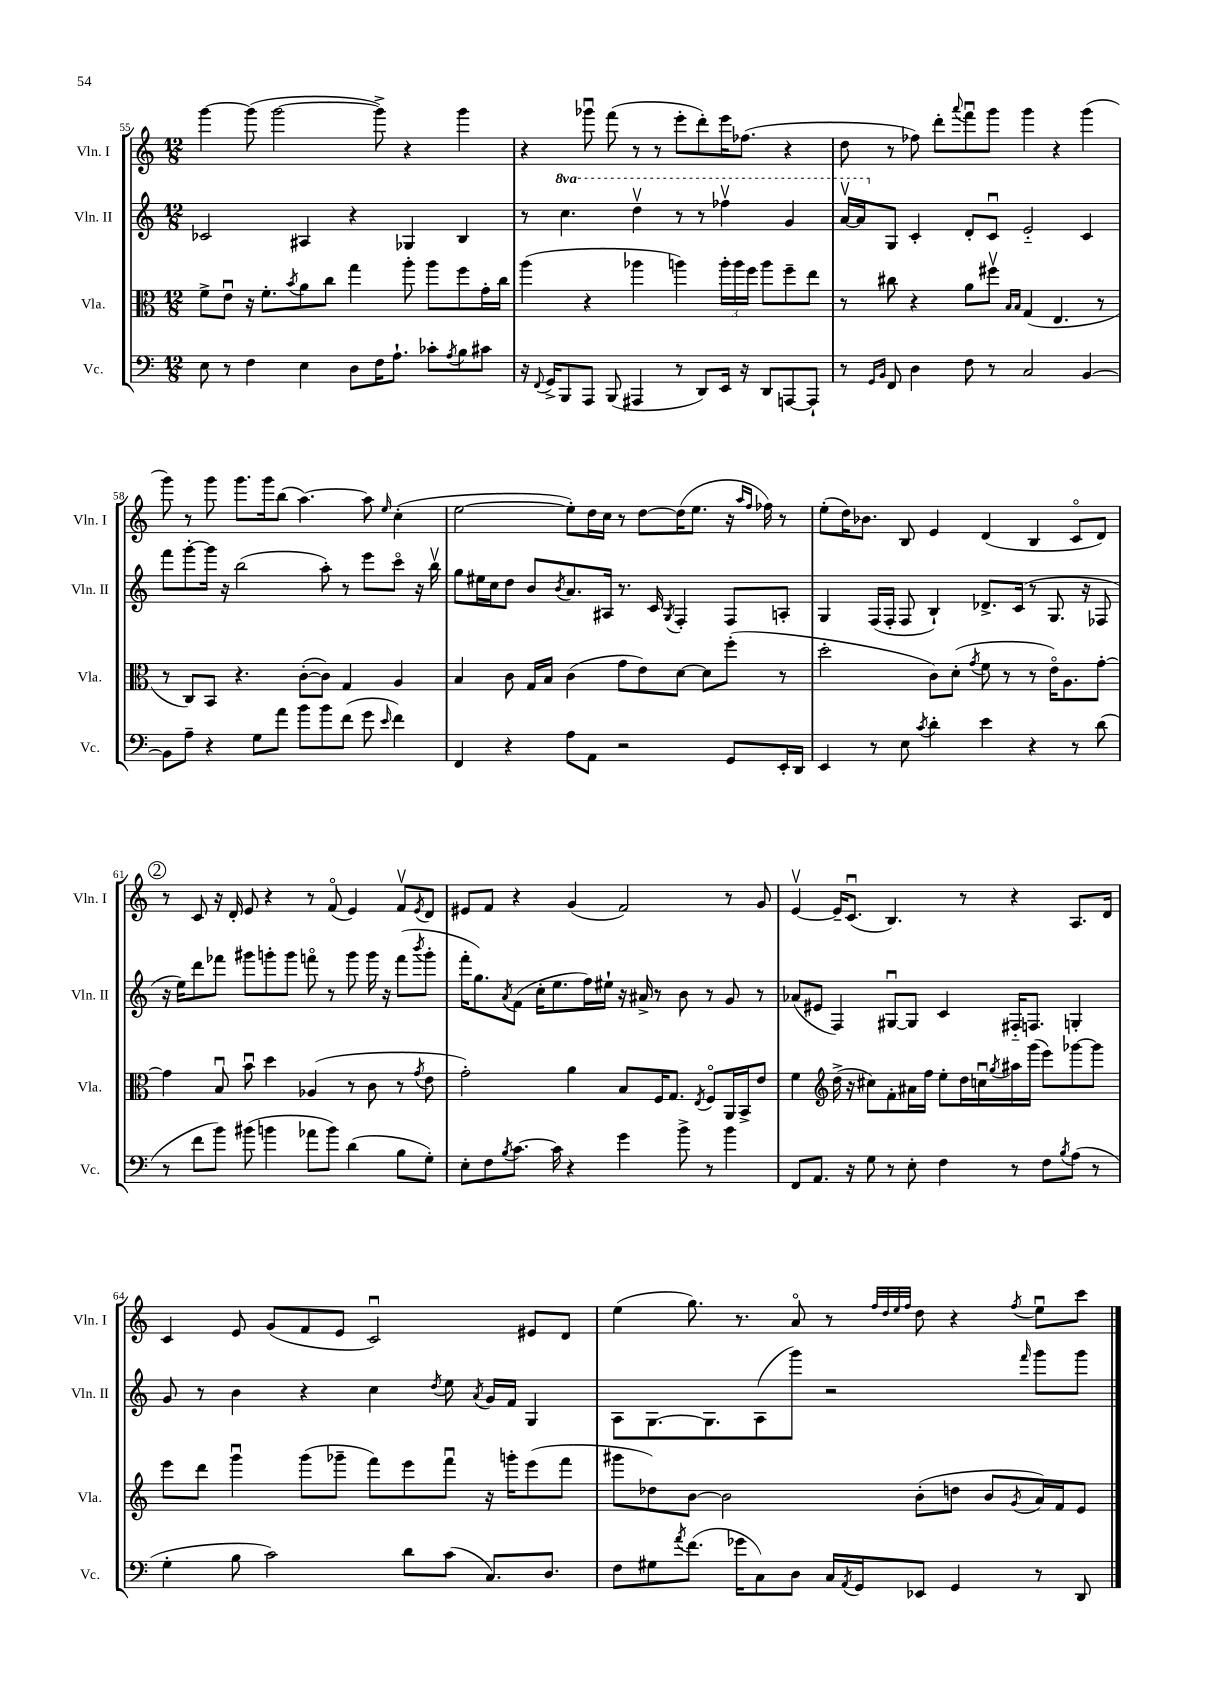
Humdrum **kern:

**kern	**kern	**kern	**kern
*part4	*part3	*part2	*part1
*staff4	*staff3	*staff2	*staff1
*I"Vc.	*I"Vla.	*I"Vln. II	*I"Vln. I
*I'Vc.	*I'Vla.	*I'Vln. II	*I'Vln. I
*clefF4	*clefC3	*clefG2	*clefG2
*k[]	*k[]	*k[]	*k[]
*M12/8	*M12/8	*M12/8	*M12/8
=55	=55	=55	=55
8E\	8f^\L	2c-X/	[4ggg\
8r	8eu\J	.	.
4F\	16r	.	(8ggg\]
.	8.f'\L	.	.
.	.	.	[2ggg\
.	8qb/	.	.
4E\	8a\	4A#X/	.
.	8cc\J	.	.
8D\L	4gg\	4r	.
16F\K	.	.	8ggg^\])
8.A`\J	.	.	.
.	8aa'\	4G-X/	4r
8c-X'\L	8aa\L	.	.
8qA/	.	.	.
8B\	8ff\	4B/	4ggg\
8c#X\J	16g'\L	.	.
.	16cc\JJ	.	.
=56	=56	=56	=56
16r	(4aa\	8r	4r
8qqFF/	.	.	.
16GG^/KL	.	.	.
*	*	*8va	*
8BBB/	.	4.ccc\	.
8AAA/J	4r	.	8ggg-Xu\
(8BBB/	.	.	(8fff\
4AAA#X/	4aa-X\	4dddv\	8r
.	.	.	8r
8r	4aan\)	8r	8eee'\L
8DD/L)	.	8r	8ddd'\)
16EE/Jk	24aa'\LL	4fff-Xv\	16eee\K
.	24aa\	.	.
16r	.	.	(8.ff-X\J
.	24ff\JJ	.	.
8DD/L	8aa\L	.	.
[8AAAn/	8ff~\	4gg/	4r
8AAA`/J]	8ee\J	.	.
=57	=57	=57	=57
8r	8r	[16aav/LL	8dd\
.	.	16aa/J]	.
16qqGG/LL	.	.	.
16qqBB/JJ	.	.	.
*	*	*X8va	*
8FF/	8cc#X\	8G/J	8r
4D\	4r	4c'/	8ff-X\)
.	.	.	8ddd'\L
.	.	.	8qqaaa/
8F\	8a\L	8d'/L	8fffu\
8r	8ff#Xv\J	8cu/J	8ggg\J
.	16qqB/LL	.	.
.	16qqB/JJ	.	.
2C/	(4G/	2e/	4ggg\
.	4.E/	.	4r
[4BB/	.	4c/	(4ggg\
.	8r	.	.
!!LO:LB:g=z
=58	=58	=58	=58
8BB\L]	8r	8fff\L	8ggg\)
8A~\J	8C/L)	[8ggg'\	8r
4r	8BB/J	16ggg\Jk]	8ggg\
.	.	16r	.
.	4.r	(2bb\	8.ggg\L
8G\L	.	.	.
.	.	.	16ggg\k
8a\J	.	.	(8bb\J
8b\L	([8c'\L	.	[4.aa\)
8b\	8c\J])	8aa'\)	.
(8f\J	4G/	8r	.
8g\	.	8eee\L	8aa\]
16qqe/	.	.	16qqee/
4f\)	4A/	8ccc\J	(4cc'\
.	.	16r	.
.	.	16bbv\	.
=59	=59	=59	=59
4FF/	4B/	8gg\L	[2ee\
.	.	16ee#X\L	.
.	.	16cc\J	.
4r	8c\	8dd\J	.
.	16G/LL	8b/L	.
.	16B/JJ	.	.
.	.	8qb/	.
8A\L	(4c\	8.a/	8ee'\L])
8AA\J	.	.	16dd\L
.	.	16A#X/Jk	16cc\JJ
2r	8g\L	8.r	8r
.	8e\)	.	[8dd\L
.	.	16c/	.
.	.	8qG/	.
.	[8d\J	4F'/	(16dd\K]
.	.	.	8.ee\J
.	8d\L]	.	.
8GG/L	(8ff'\J	8F/L	16r
.	.	.	16qqaa/LL
.	.	.	16qqff/JJ
.	.	.	16ff-X\)
16EE'/L	8r	8An'/J	8r
16DD/JJ	.	.	.
=60	=60	=60	=60
4EE/	2dd'\	4G/	(8ee'\L
.	.	.	16dd\K)
.	.	.	8.b-X\J
8r	.	(16F/LL	.
.	.	16F'/JJ	.
8E\	.	8F/	8B/
8qc/	.	.	.
4d'\	8c\L)	4B`/)	4e/
.	(8d'\J	.	.
.	8qg/	.	.
4e\	8f\	8.d-X^/L	(4d/
.	8r	.	.
.	.	(16c/Jk	.
4r	8r	8r	4B/
.	16e\KL)	8.G/	.
.	8.A\	.	.
8r	.	.	8c/L
.	.	16r	.
(8d\	[8g'\J	8F-X/	8d/J)
!!LO:LB:g=z
!!LO:REH:place=s1:t=2
=61	=61	=61	=61
8r	4g\]	16r	8r
.	.	16ee\KL)	.
8f\L	.	8ddd\	8c/
8b\J)	8Bu/	8fff-X\J	16r
.	.	.	16d'/
(8b#X\	8bu\	8ggg#X\L	8e/
4bn\	4dd\	8gggn'\	4r
.	.	8ggg\J	.
8a-X\L	(4A-X/	8fffn\	8r
8b\J)	.	8r	(8f/
(4d\	8r	8ggg\	4e/)
.	8c\	16ggg\	.
.	.	16r	.
8B\L	8r	(8fff\L	8fv/L
.	8qg/	8qbbb/	8qe/
8G'\J)	8e\	8ggg'\J	8d/J
=62	=62	=62	=62
8E'\L	2g'\)	16fff'\KL	8e#X/L
.	.	8.gg\)	.
8F\	.	.	8f/J
8qB/	.	8qa/	.
[8.c\J	.	(8f\J	4r
.	.	16cc'\KL	.
16c\]	.	8.ee\	.
4r	4a\	.	(4g/
.	.	16ff\L)	.
.	.	16ee#X`\JJ	.
4g\	8B/L	16r	2f/)
.	.	16a#X^/	.
.	16F/K	8r	.
.	8.G/J	.	.
8b^\	.	8b\	.
.	8qE/	.	.
8r	8F/L	8r	.
4b\	16AA/L	8g/	8r
.	16BB^/J	.	.
.	8e/J	8r	8g/
=63	=63	=63	=63
8FF/L	4f\	(8a-X/L	[4ev/
8.AA/J	.	8e#X/J	.
*	*clefG2	*	*
.	(16dd^\	4F/)	16e~/KL]
16r	16r	.	(8.cu/J
8G\	8cc#X\L)	.	.
8r	8f'\	[8G#Xu/L	4.B/)
8E'\	16a#X\L	8G#/J]	.
.	16ff\JJ	.	.
4F\	8ee'\L	4c/	.
.	16dd\L	.	8r
.	16ccnu\	.	.
.	8qgg/	.	.
8r	16aa#X\	16F#X/KL	4r
.	(16ggg\JJ	8.Fn/J	.
8F\L	8eee\L)	.	.
8qB/	.	.	.
(8A\J	[8ggg-X\	4Gn'/	8.A/L
8r	8ggg-\J]	.	.
.	.	.	16d/Jk
!!LO:LB:g=z
=64	=64	=64	=64
4G'\	8eee\L	8g/	4c/
.	8ddd\J	8r	.
8B\	4gggu\	4b\	8e/
2c\)	.	.	(8g/L
.	(8ggg\L	4r	8f/
.	8ggg-X~\J	.	8e/J
.	8fff\L)	4cc\	2cu/)
8d\L	8eee\	.	.
.	.	8qdd/	.
(8c\J	8fffu\J	8ee\	.
.	.	8qa/	.
8.C/L)	16r	16g/LL	.
.	16gggn'\KL	16f/JJ	.
.	(8eee\	4G/	8e#X/L
8.D/J	.	.	.
.	8fff\J	.	8d/J
=65	=65	=65	=65
8F\L	8ggg#X\L	8A\L	(4ee\
8G#X\	8dd-X\)	[8.G\	.
8qa/	.	.	.
(8.f\J	[8b\J	.	8.gg\)
.	.	8.G\]	.
.	2b\]	.	.
16g-X\KL	.	.	8.r
8C\)	.	(8A\	.
8D\J	.	8ggg\J)	8a/
16C/LL	.	2r	8r
8qAA/	.	.	.
16GG/J	.	.	.
.	.	.	32qqff/LLL
.	.	.	32qqdd/
.	.	.	32qqee/
.	.	.	32qqff/JJJ
8EE-X/J	(8b'\L	.	8dd\
4GG/	8ddn\J	.	4r
.	8b/L	.	.
.	8qg/	16qqfff/	8qff/
8r	16a/L)	8ggg\L	8eeu\L
.	16f/J	.	.
8DD/	8e/J	8ggg\J	8ccc\J
==	==	==	==
*-	*-	*-	*-
